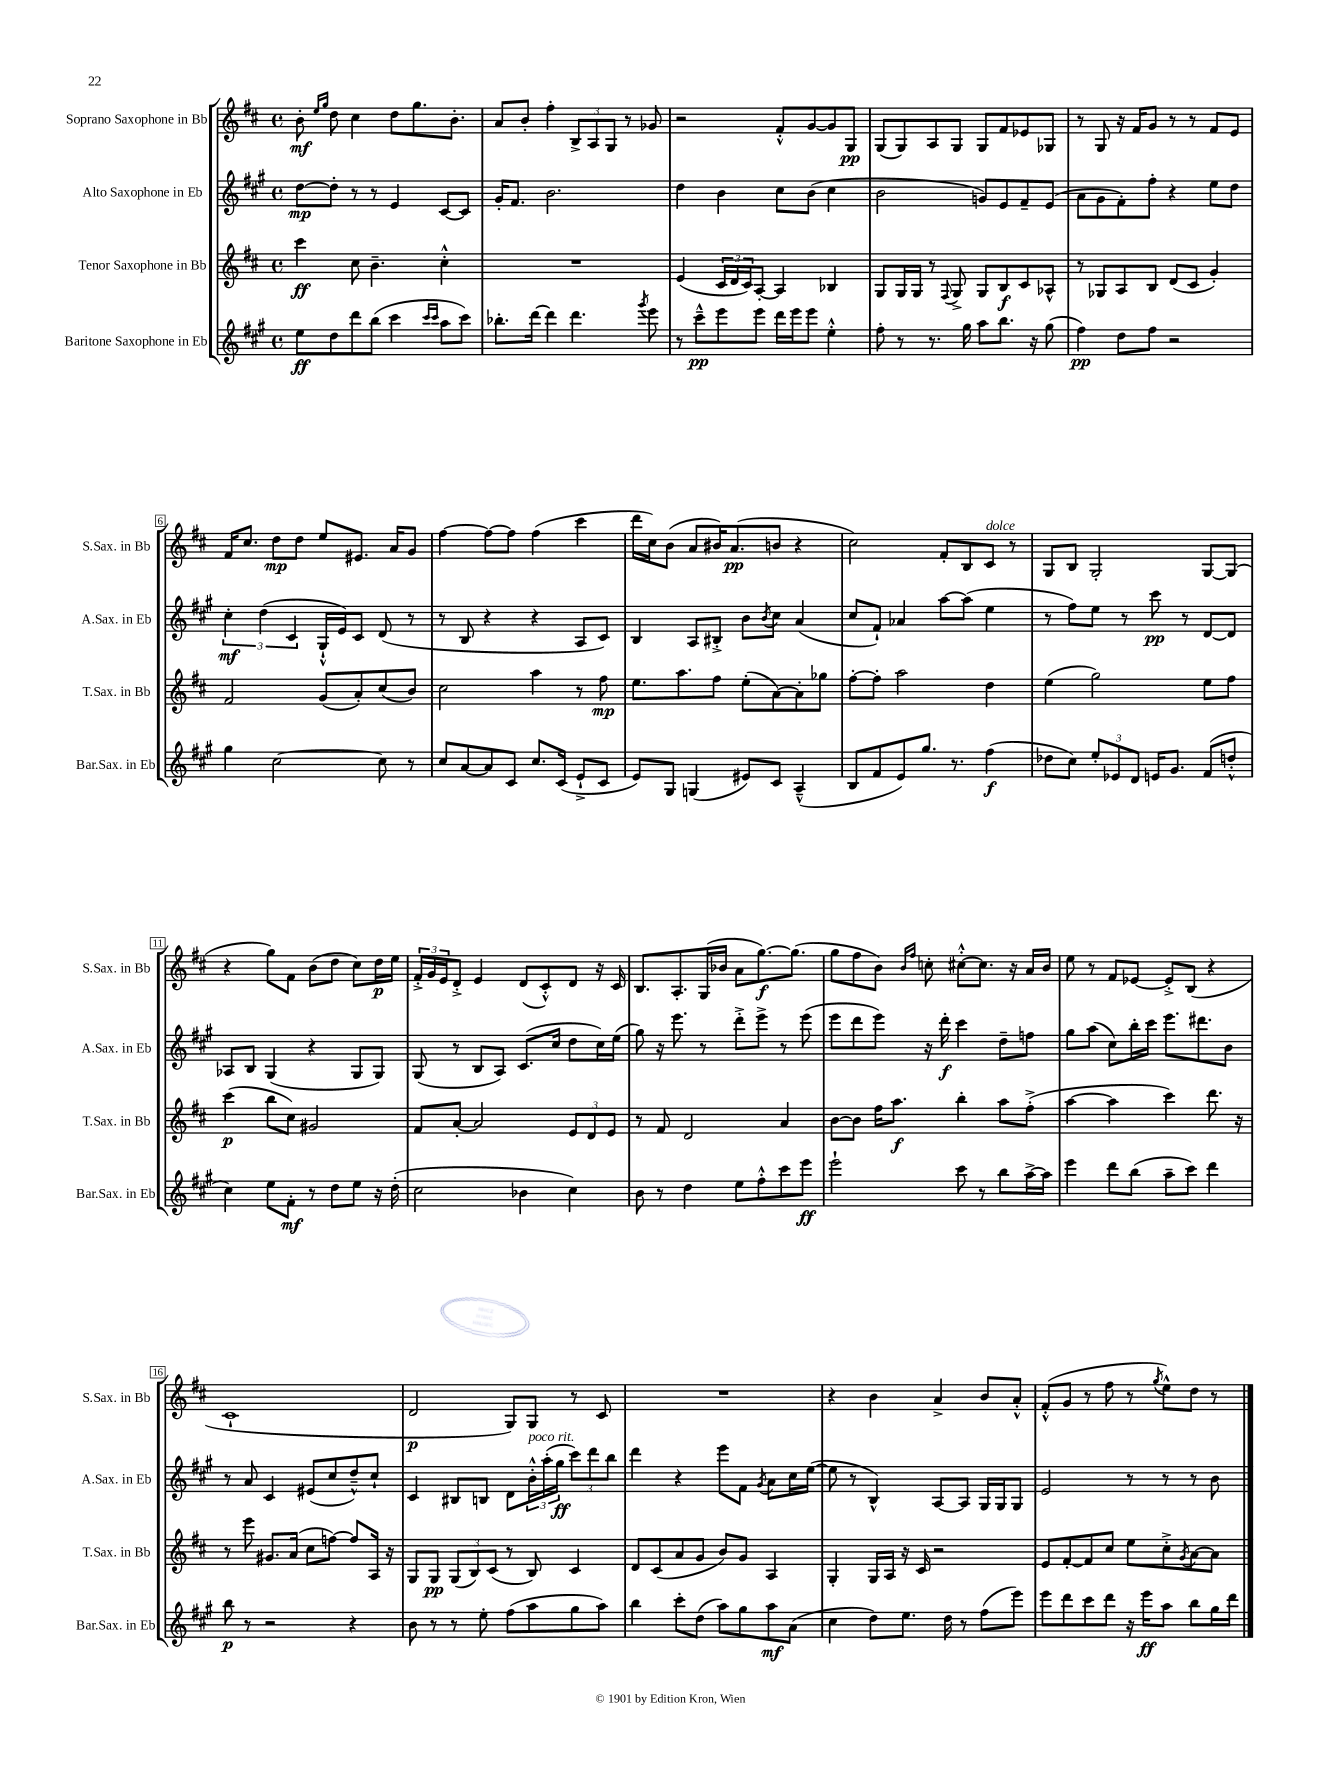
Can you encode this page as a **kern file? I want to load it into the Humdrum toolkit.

**kern	**kern	**kern	**kern
*staff4	*staff3	*staff2	*staff1
*clefG2	*clefG2	*clefG2	*clefG2
*k[f#c#g#]	*k[f#c#]	*k[f#c#g#]	*k[f#c#]
*M4/4	*M4/4	*M4/4	*M4/4
*met(c)	*met(c)	*met(c)	*met(c)
8ee\L	4ccc#\	[8dd\L	8b'\
.	.	.	16qqee/LL
.	.	.	16qqgg/JJ
8dd\	.	8dd'\]J	8dd\
8ddd\	8cc#\	8r	4cc#\
(8bb\J	4.b~\	8r	.
4ccc#\	.	4e/	8dd\L
.	.	.	8.gg\
16qqccc#/LL	.	.	.
16qqccc#/JJ	.	.	.
8aa\L	4cc#'^^\	[8c#/L	.
.	.	.	8.b'\J
8ccc#\J)	.	8c#/]J	.
=	=	=	=
8.bb-'\L	1r	16g#'/LK	8a/L
.	.	8.f#/J	.
.	.	.	8b'/J
[16ddd\Jk	.	.	.
4ddd\]	.	2.b\	4ff#'\
4.ddd\	.	.	12B^/L
.	.	.	12A/
.	.	.	12G/J
.	.	.	8r
8qggg#/	.	.	.
8eee\	.	.	8g-/
=	=	=	=
8r	(4e/	4dd\	2r
8ccc#~^^\L	.	.	.
8eee\	24c#/LL	4b\	.
.	24d/	.	.
.	24c#/J)	.	.
8eee\J	[8A'/J	.	.
16ddd\LL	4A/]	8cc#\L	8f#'^^/L
16eee\J	.	.	.
8eee\J	.	(8b\J	[8g/
4ee'^^\	4B-/	4cc#\	8g/]
.	.	.	8G/J
=	=	=	=
8ff#'\	8G/L	2b\	(8G/L
8r	16G/L	.	8G/)
.	16G/JJ	.	.
8.r	8r	.	8A/
.	8qqF#/	.	.
.	8G^/	.	8G/J
16gg#\	.	.	.
8aa\L	8G/L	8g/L)	8G/L
8.bb\J	8B/	8e/	8f#/
.	8c#/	8f#~/	8e-/
16r	.	.	.
(8gg#\	8A-^^/J	(8e/J	8G-/J
=	=	=	=
4ff#\)	8r	8a\L	8r
.	8G-/L	8g#\	8G/
8dd\L	8A/	8f#'\)	16r
.	.	.	16f#/LK
8ff#\J	8B/J	8ff#'\J	8g/J
2r	(8d/L	4r	8r
.	8c#/J	.	8r
.	4g'/)	8ee\L	8f#/L
.	.	8dd\J	8e/J
=	=	=	=
4gg#\	2f#/	6cc#'\	16f#/LK
.	.	.	8.cc#/J
.	.	(6dd\	.
[2cc#\	.	.	8dd\L
.	.	6c#/	.
.	.	.	8dd\J
.	(8g/L	16G#`^^/LL	8ee/L
.	.	16e/J)	.
.	8a'/)	8c#/J	8.e#/J
8cc#\]	(8cc#/	(8d/	.
.	.	.	16a/LK
8r	8b/J)	8r	8g/J
=	=	=	=
8cc#/L	2cc#\	8r	[4ff#\
[8a/	.	8B/	.
8a/]	.	4r	8ff#\_L
8c#/J	.	.	8ff#\]J
8.cc#/L	4aa\	4r	(4ff#\
(16c#/Jk	.	.	.
8e`^/L	8r	8A/L	4ccc#\
8c#/J	8ff#\	8c#/J)	.
=	=	=	=
8e/L)	8.ee\L	4B/	16ddd\LL
.	.	.	16cc#\J)
8G#/J	.	.	(8b\J
.	8.aa\	.	.
(4G/	.	8A/L	8a/L
.	8ff#\J	8B#'^/J	16b#/K)
.	.	.	(8.a/
8e#/L)	(8ee'\L	8b\L	.
.	.	8qb/	.
8c#/J	[8a\)	8cc#\J	8b/J
(4A~^^/	8a'\]	(4a/	4r
.	8gg-\J	.	.
=	=	=	=
8B/L	[8ff#'\L	8cc#/L	2cc#\)
8f#/	8ff#'\]J	8f#`/J)	.
8e/)	2aa\	4a-/	.
8.gg#/J	.	.	.
.	.	[8aa\L	8f#'/L
8.r	.	.	.
.	.	(8aa\]J	8B/
(4ff#\	4dd\	4ee\	8c#/J
.	.	.	8r
=	=	=	=
8dd-\L	(4ee\	8r	8G/L
8cc#\J)	.	8ff#\L)	8B/J
12ee'/L	2gg\)	8ee\J	2G'/
12e-/	.	.	.
.	.	8r	.
12d/J	.	.	.
16e/LK	.	8ccc#\	.
8.g#/J	.	.	.
.	.	8r	.
(8f#/L	8ee\L	[8d/L	[8G/L
8dd'^^/J	8ff#\J	8d/]J	(8G/]J
=	=	=	=
4cc#\)	(4ccc#\	8A-/L	4r
.	.	8B/J	.
8ee\L	8bb\L	(4G#/	8gg\L)
8f#'\J	8cc#\J)	.	8f#\J
8r	2g#/	4r	(8b\L
8dd\L	.	.	8dd\J
8ee\J	.	8G#/L	8cc#\L)
16r	.	8G#/J)	16dd\L
(16dd'\	.	.	16ee\JJ
=	=	=	=
2cc#\	8f#/L	(8G#/	24f#'^/LL
.	.	.	24g/
.	.	.	24e/J
.	[8a'/J	8r	8d'^/J
.	2a/]	8B/L	4e/
.	.	8A/J)	.
4b-\	.	(8.c#/L	(8d/L
.	.	.	8c#'^^/)
.	.	16cc#/Jk	.
4cc#\)	12e/L	8dd\L	8d/J
.	12d/	.	.
.	.	16cc#\L)	16r
.	12e/J	.	.
.	.	(16ee\JJ	16c#/
=	=	=	=
8b\	8r	8gg#\)	8.B/L
8r	8f#/	16r	.
.	.	8.eee\	8.A'/
4dd\	2d/	.	.
.	.	8r	(16G/L
.	.	.	16b-/JJ
8ee\L	.	8ddd'^\L	8a\L
8ff#'^^\	.	8eee^\J	[8.gg\)
8ccc#\	4a/	8r	.
.	.	.	(8.gg\]J
8eee\J	.	(8eee\	.
=	=	=	=
2eee`\	[8b\L	8eee\L	8gg\L
.	8b\]J	8ddd\	8ff#\
.	16ff#\LK	8eee\J)	8b\J)
.	8.aa\J	.	.
.	.	.	16qqb/LL
.	.	.	16qqff#/JJ
.	.	16r	8cc'\
.	.	16ddd'\	.
8ccc#\	4bb'\	4ccc#\	[8cc#'^^\L
8r	.	.	8.cc#\]J
8bb\L	8aa\L	8dd~\L	.
.	.	.	16r
[16aa^\L	(8ff#'^\J	8ff\J	16a/LL
16aa\]JJ	.	.	16b/JJ
=	=	=	=
4eee\	[4aa\	8gg#\L	8ee\
.	.	(8aa\J	8r
8ddd\L	4aa\]	8cc#\L)	8f#/L
(8bb\J	.	16bb'\L	[8e-/J
.	.	16ccc#\JJ	.
8aa~\L	4ccc#\)	8.eee\L	8e-'^/]L
8ccc#\J)	.	.	(8B/J
.	.	8.ddd#\	.
4ddd\	8.ddd\	.	4r
.	.	8b\J	.
.	16r	.	.
=	=	=	=
8bb\	8r	8r	1c#`
8r	8eee\	8a/	.
2r	8.g#/L	4c#/	.
.	(16a/Jk	.	.
.	8cc#\L	(8e#/L	.
.	[8ff\J)	8cc#/	.
4r	8ff/]L	8dd~^^/)	.
.	16A/Jk	8cc#`/J	.
.	16r	.	.
=	=	=	=
8b\	8G/L	4c#/	2d/
8r	8G/J	.	.
8r	(12G/L	8B#/L	.
.	12B/)	.	.
8ee'\	.	8B/J	.
.	(12c#/J	.	.
(8ff#\L	8r	8d\L	8G/L)
8aa\	8B/)	24b'^^\L	8G/J
.	.	(24aa'\	.
.	.	24gg#\JJ	.
8gg#\	4c#/	12ccc#\L)	8r
.	.	12ddd\	.
8aa\J)	.	.	8c#/
.	.	12bb\J	.
=	=	=	=
4bb\	8d/L	4ddd\	1r
.	(8c#/	.	.
8ccc#'\L	8a/	4r	.
(8dd\J	8g/J	.	.
8aa\L)	8b/L)	8eee\L	.
8gg#\	8g/J	8f#\J	.
.	.	8qg#/	.
8aa\	4A/	8a\L	.
(8a\J	.	16cc#\L	.
.	.	([16ee\JJ	.
=	=	=	=
4cc#\	4G'/	8ee\]	4r
.	.	8r	.
8dd\L)	16G/LL	4B^^/)	4b\
.	16A/JJ	.	.
8.ee\J	16r	.	.
.	16c#/	.	.
.	2r	[8A/L	4a^/
16dd\	.	.	.
8r	.	8A/]J	.
(8ff#\L	.	16G#/LL	8b/L
.	.	16G#/J	.
8eee\J)	.	8G#/J	8a'^^/J
=	=	=	=
8eee\L	8e/L	2e/	(8f#'^^/L
8ddd\	[8f#'/	.	8g/J
8ccc#\	8f#/]	.	8r
8ddd\J	8cc#/J	.	8ff#\
16r	8ee\L	8r	8r
16eee\LK	.	.	.
.	.	.	8qgg/
8aa\J	8cc#'^\	8r	8ee^^\L)
.	8qg/	.	.
8bb\L	[8a\	8r	8dd\J
16gg#\L	8a\]J	8b\	8r
16ddd\JJ	.	.	.
==	==	==	==
*-	*-	*-	*-
